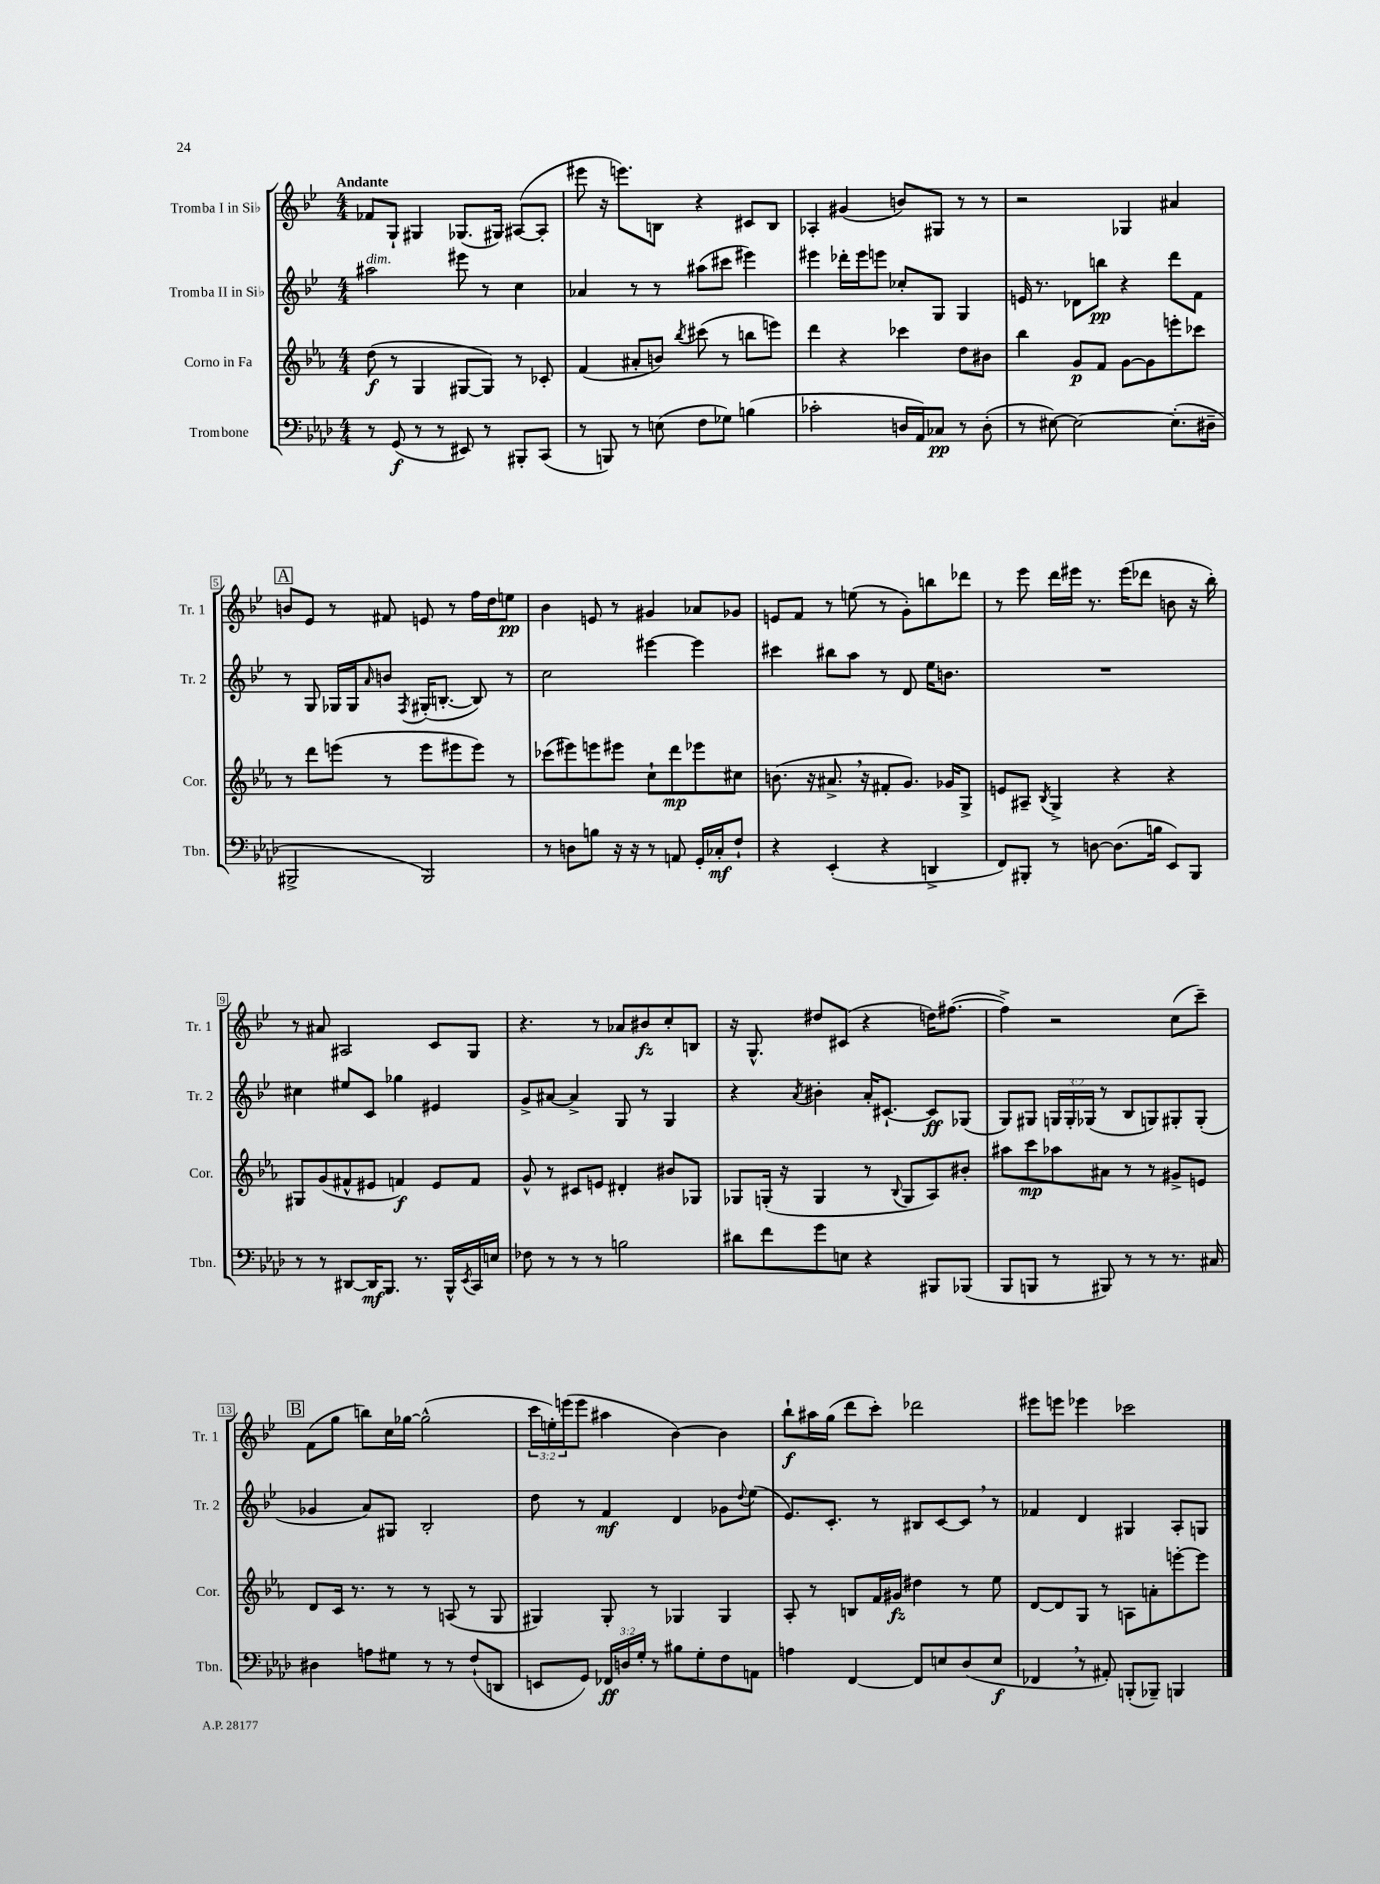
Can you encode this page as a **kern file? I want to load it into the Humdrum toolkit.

**kern	**kern	**kern	**kern
*staff4	*staff3	*staff2	*staff1
*clefF4	*clefG2	*clefG2	*clefG2
*k[b-e-a-d-]	*k[b-e-a-]	*k[b-e-]	*k[b-e-]
*M4/4	*M4/4	*M4/4	*M4/4
8r	(8dd\	2aa#\	8f-/L
(8GG/	8r	.	8G`/J
8r	4G/	.	4G#/
8r	.	.	.
8EE#/)	[8G#/L	8eee#\	(8.G-/L
8r	8G#/]J)	8r	.
.	.	.	16G#/Jk)
8BBB#'/L	8r	4cc\	([8A#/L
(8CC/J	8c-'/	.	8A#'/]J
=	=	=	=
8r	(4f/	4a-/	8eee#\
8BBB/)	.	.	16r
.	.	.	8.eee\L)
8r	8a#'/L	8r	.
(8E\	8b/J)	8r	8B\J
.	8qbb-/	.	.
8F\L	(8ccc#\	(8aa#\L	4r
8G-\J)	8r	8ccc#\J	.
(4B\	8bb\L	4eee#\)	8c#/L
.	8eee\J)	.	8B/J
=	=	=	=
2c-'\	4ddd\	4eee#\	4A-'/
.	4r	16ddd-'\LL	(4g#/
.	.	16eee#\J	.
.	.	8eee\J	.
16D/LL	4ccc-\	8cc-'/L	8b/L)
16AA-/J)	.	.	.
8C-/J	.	8G/J	8G#/J
8r	8dd\L	4G/	8r
(8D'\	8b#\J	.	8r
=	=	=	=
8r	4bb-\	16e/	2r
.	.	8.r	.
[8E#\)	.	.	.
2E#\_	8g/L	8d-\L	.
.	8f/J	8bb\J	.
.	[8g\L	4r	4G-/
.	8g\]	.	.
(8.E#'\]L	8eee'\	8ddd\L	4a#/
.	8ccc-\J	8f\J	.
16D#~\Jk	.	.	.
=	=	=	=
2BBB#^/	8r	8r	8b/L
.	8ddd\L	8G/	8e-/J
.	(8eee\J	16G-/LL	8r
.	.	16G-/J	.
.	.	16qqa/	.
.	8r	8b/J	8f#/
.	.	8qF/	.
2BBB#/)	8eee\L	(16G#'/LK	8e/
.	.	[8.B'/J	.
.	8eee#\	.	8r
.	8eee#\J)	8B/])	16ff\LL
.	.	.	16dd\J
.	8r	8r	8ee\J
=	=	=	=
8r	(8ccc-\L	2cc\	4b-\
8D\L	8eee#\)	.	.
8B\J	8eee\	.	8e/
16r	8eee#\J	.	8r
16r	.	.	.
8r	8cc`\L	[4eee#\	4g#/
8AA/	8ddd\	.	.
16GG'/LL	8eee-\	4eee#\]	8a-/L
16C-'/J	.	.	.
8F`/J	8cc#\J	.	8g-/J
=	=	=	=
4r	(8.b\	4ccc#\	8e/L
.	.	.	8f/J
.	16r	.	.
(4EE-'/	8.a#^/	8bb#\L	8r
.	.	8aa\J	(8ee\
.	16r	.	.
4r	8f#'/L	8r	8r
.	8.g/J)	8d/	8g'\L)
4DD^/	.	16ee-\LK	8bb\
.	16g-/LK	8.b\J	.
.	8G^/J	.	8ddd-\J
=	=	=	=
8FF/L)	8e/L	1r	8r
8BBB#'/J	8A#~/J	.	8eee-\
.	8qB-/	.	.
8r	4G^/	.	16ddd\LL
.	.	.	16eee#\JJ
[8D\	.	.	8.r
(8.D\]L	4r	.	.
.	.	.	(16eee#\LK
.	.	.	8ddd-\J
16B\Jk	.	.	.
8EE-/L)	4r	.	8b\
8BBB#/J	.	.	16r
.	.	.	16bb-'\)
=	=	=	=
8r	8G#/L	4cc#\	8r
8r	(8g/	.	8a#/
[8DD#/L	8f#^^/	8ee#/L	2A#/
16DD#/]K	8e#/J	8c/J	.
8.BBB-/J	.	.	.
.	4f/)	4gg-\	.
8.r	.	.	.
.	8e#/L	4e#/	8c/L
16BBB-^^/LL	.	.	.
8qEE-/	.	.	.
16CC/	8f/J	.	8G/J
16E/JJ	.	.	.
=	=	=	=
8F-\	8g^^/	8g^/L	4.r
8r	8r	[8a#/J	.
8r	8c#/L	4a#^/]	.
8r	8e/J	.	8r
2B\	4d#'/	8G/	8a-/L
.	.	8r	8b#/
.	8b#/L	4G/	8cc'/
.	8G-/J	.	8B/J
=	=	=	=
8d#\L	8G-/L	4r	16r
.	.	.	8.G^^/
8f\	(16G'/Jk	.	.
.	16r	.	.
.	.	8qa/	.
8g\	4G/	4b#'\	8dd#/L
8E\J	.	.	(8c#/J
4r	8r	16a'/LK	4r
.	.	[8.c#`/J	.
.	8qqB-/	.	.
.	8G/L	.	.
8BBB#/L	8A-/)	8c#/]L	16dd\LK)
.	.	.	([8.ff#\J
(8BBB-/J	8b#'/J	(8G-/J	.
=	=	=	=
8BBB-/L	8aa#\L	8G/L)	4ff#^\])
8BBB/J	8ccc\	8G#/J	.
8r	8aa-\	24G/LL	2r
.	.	24G'/	.
.	.	(24G-/JJ	.
8BBB#/)	8a#\J	8r	.
8r	8r	8B-/L	.
8r	8r	8G/)	.
8.r	8g#^/L	8G#'/	(8cc\L
.	8e/J	(8G#'/J	8ccc~\J)
16C#/	.	.	.
=	=	=	=
4D#\	8d/L	4g-/	(8f\L
.	16c/Jk	.	8gg\J
.	8.r	.	.
8A\L	.	8a/L)	8bb\L)
8G#\J	8r	8G#/J	16cc\L
.	.	.	[16gg-\JJ
8r	8r	2B-'/	(2gg-^^\]
8r	(8A/	.	.
(8F`/L	8r	.	.
8DD/J	8G/	.	.
=	=	=	=
8EE/L	4G#/)	8dd\	24ccc\LL
.	.	.	24ee'\)
.	.	.	(24eee\J
8GG/J)	.	8r	8eee\J
24FF-/LL	8G#'/	4f/	4aa#\
24D/	.	.	.
24G'/JJ	.	.	.
8r	8r	.	.
8B#\L	4G-/	4d/	[4b-\)
8G'\	.	.	.
8F\	4G-/	8g-\L	4b-\]
.	.	8qqdd/	.
8AA\J	.	(8ee-\J	.
=	=	=	=
4A\	8A-'/	8.e-/L)	8bb-`\L
.	8r	.	16aa#\L
.	.	8.c'/J	(16gg\JJ
[4FF/	8B/L	.	8ddd\L
.	16f/L	8r	8ccc'\J)
.	16g#/JJ	.	.
8FF/]L	4dd#\	8B#/L	2ddd-\
8E/	.	[8c/	.
(8D-/	8r	8c/]J	.
8E/J	8ee-\	8r	.
=	=	=	=
4FF-/	[8d/L	4f-/	8eee#\L
.	8d/]	.	8eee\J
8r	8G/J	4d/	4eee-\
8AA#'/)	8r	.	.
(8BBB'/L	8A\L	4G#/	2ccc-\
8BBB-~/J)	8a'\	.	.
4BBB/	[8eee'\	8A'/L	.
.	8eee\]J	8G/J	.
==	==	==	==
*-	*-	*-	*-
